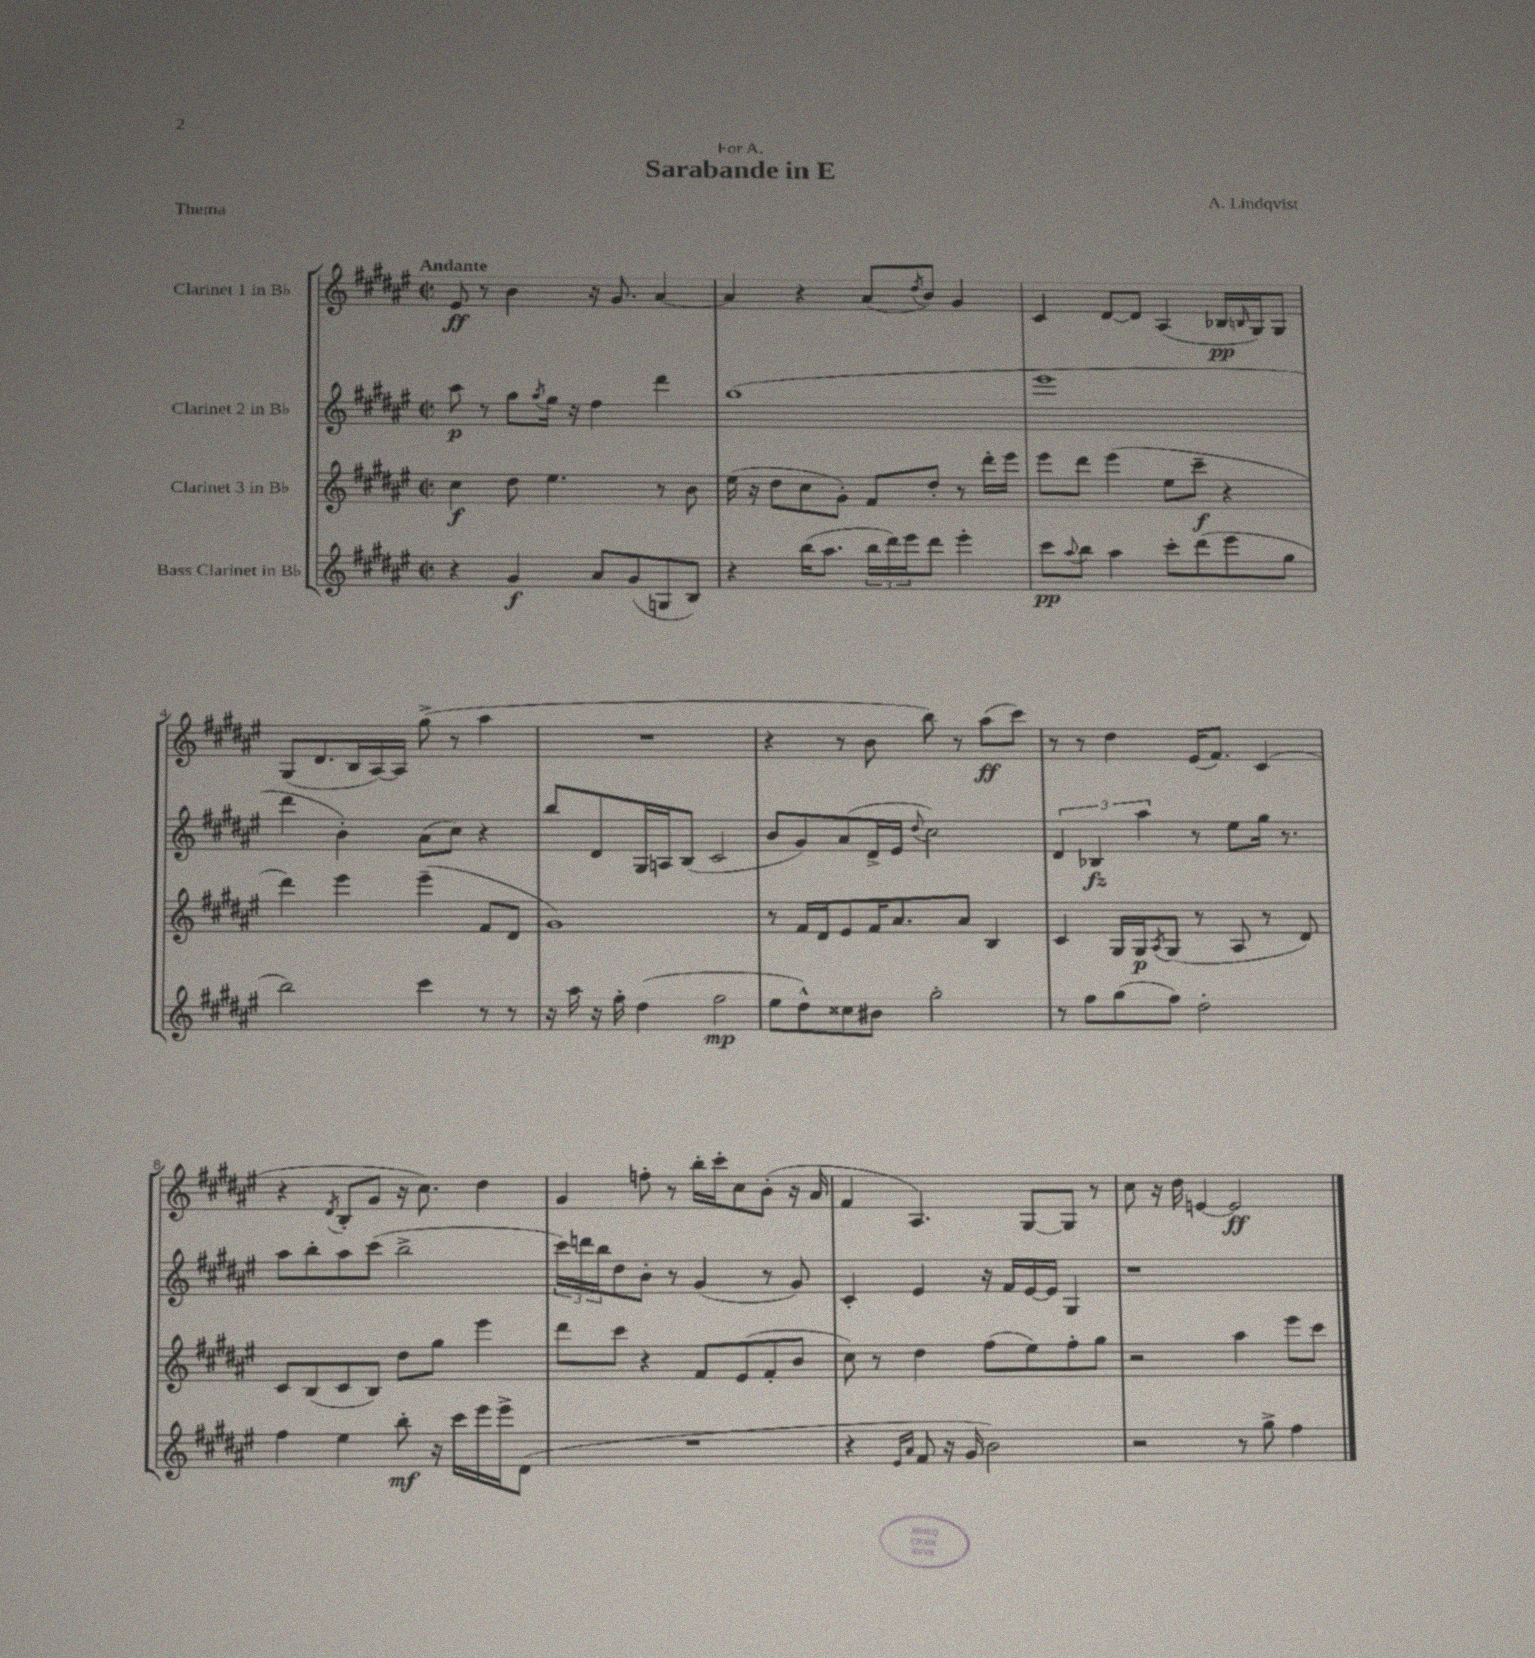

**kern	**dynam	**kern	**dynam	**kern	**dynam	**kern	**dynam
*part4	*part4	*part3	*part3	*part2	*part2	*part1	*part1
*staff4	*staff4	*staff3	*staff3	*staff2	*staff2	*staff1	*staff1
*I"Bass Clarinet in B♭	*	*I"Clarinet 3 in B♭	*	*I"Clarinet 2 in B♭	*	*I"Clarinet 1 in B♭	*
*clefG2	*	*clefG2	*	*clefG2	*	*clefG2	*
*k[f#c#g#d#a#e#]	*	*k[f#c#g#d#a#e#]	*	*k[f#c#g#d#a#e#]	*	*k[f#c#g#d#a#e#]	*
*M2/2	*	*M2/2	*	*M2/2	*	*M2/2	*
*met(c|)	*	*met(c|)	*	*met(c|)	*	*met(c|)	*
=1	=1	=1	=1	=1	=1	=1	=1
!	!	!	!	!	!	!LO:TX:a:B:t=Andante	!
4r	.	4cc#\	f	8aa#\	p	8e#/	ff
.	.	.	.	8r	.	8r	.
4g#/	f	8dd#\	.	8ff#\L	.	4b\	.
.	.	.	.	8qff#/	.	.	.
.	.	4.ee#\	.	16ee#\Jk	.	.	.
.	.	.	.	16r	.	.	.
8a#/L	.	.	.	4dd#\	.	16r	.
.	.	.	.	.	.	8.g#/	.
(8g#/	.	.	.	.	.	.	.
8Gn/	.	8r	.	4ddd#\	.	[4a#/	.
8B/J)	.	8b\	.	.	.	.	.
=2	=2	=2	=2	=2	=2	=2	=2
4r	.	(16ee#\	.	(1gg#	.	4a#/]	.
.	.	16r	.	.	.	.	.
.	.	8dd#\L	.	.	.	.	.
(16bb\KL	.	8cc#\	.	.	.	4r	.
8.aa#\J	.	.	.	.	.	.	.
.	.	8g#'\J)	.	.	.	.	.
24bb\LL	.	8f#/L	.	.	.	(8a#/L	.
24ddd#\)	.	.	.	.	.	.	.
24eee#\J	.	.	.	.	.	.	.
.	.	.	.	.	.	8qdd#/	.
8ddd#\J	.	8dd#'/J	.	.	.	8b/J)	.
4eee#'\	.	8r	.	.	.	4g#/	.
.	.	16ddd#'\LL	.	.	.	.	.
.	.	16eee#\JJ	.	.	.	.	.
=3	=3	=3	=3	=3	=3	=3	=3
8ccc#\L	pp	8eee#\L	.	1eee#	.	4c#/	.
8qqaa#/	.	.	.	.	.	.	.
8bb\J	.	8ddd#\J	.	.	.	.	.
4aa#\	.	(4eee#\	.	.	.	[8d#/L	.
.	.	.	.	.	.	8d#/J]	.
8ccc#'\L	.	8ee#\L	.	.	.	(4A#/	.
(8ddd#\	.	8ccc#~\J	f	.	.	.	.
8eee#\	.	4r	.	.	.	16B-X/LL	pp
.	.	.	.	.	.	16qqBn/	.
.	.	.	.	.	.	16G#/J)	.
8gg#\J	.	.	.	.	.	8G#/J	.
!!LO:LB:g=z
=4	=4	=4	=4	=4	=4	=4	=4
2bb\)	.	4ddd#\)	.	4ddd#\	.	(8G#/L	.
.	.	.	.	.	.	8.d#/	.
.	.	4eee#\	.	4b'\)	.	.	.
.	.	.	.	.	.	16B/L	.
.	.	.	.	.	.	[16A#/)	.
.	.	.	.	.	.	16A#/JJ]	.
4ccc#\	.	(4eee#~\	.	(8a#\L	.	(8gg#^\	.
.	.	.	.	8cc#\J)	.	8r	.
8r	.	8f#/L	.	4r	.	4aa#\	.
8r	.	8d#/J	.	.	.	.	.
=5	=5	=5	=5	=5	=5	=5	=5
16r	.	1g#)	.	8bb/L	.	1r	.
16aa#\	.	.	.	.	.	.	.
16r	.	.	.	8d#/	.	.	.
16ff#'\	.	.	.	.	.	.	.
(4dd#\	.	.	.	16G#/L	.	.	.
.	.	.	.	16An/J	.	.	.
.	.	.	.	(8B/J	.	.	.
2ff#\	mp	.	.	2c#/	.	.	.
=6	=6	=6	=6	=6	=6	=6	=6
8ee#\L	.	8r	.	8b/L	.	4r	.
8dd#^^\)	.	16f#/LL	.	8g#/)	.	.	.
.	.	16d#/J	.	.	.	.	.
8cc##X\	.	8e#/	.	(8a#/	.	8r	.
8b#X\J	.	16f#/K	.	16d#^/L	.	8b\	.
.	.	8.a#/	.	16e#/JJ	.	.	.
.	.	.	.	8qqdd#/	.	.	.
2gg#'\	.	.	.	2cc#\)	.	8bb\)	.
.	.	8a#/J	.	.	.	8r	.
.	.	4B/	.	.	.	(8aa#\L	ff
.	.	.	.	.	.	8ccc#\J)	.
=7	=7	=7	=7	=7	=7	=7	=7
8r	.	4c#/	.	6d#/	.	8r	.
8ff#\L	.	.	.	.	.	8r	.
.	.	.	.	6B-X/	fz	.	.
(8gg#\	.	16G#/LL	.	.	.	4dd#\	.
.	.	16G#/J	p	.	.	.	.
.	.	.	.	6aa#\	.	.	.
.	.	8qA#/	.	.	.	.	.
8ff#\J)	.	(8G#/J	.	.	.	.	.
2dd#'\	.	8r	.	8r	.	(16e#/KL	.
.	.	.	.	.	.	8.f#/J)	.
.	.	8A#/	.	8ee#\L	.	.	.
.	.	8r	.	16gg#\Jk	.	(4c#/	.
.	.	.	.	8.r	.	.	.
.	.	8d#/)	.	.	.	.	.
!!LO:LB:g=z
=8	=8	=8	=8	=8	=8	=8	=8
4ff#\	.	8c#/L	.	8aa#\L	.	4r	.
.	.	(8B/	.	8bb'\	.	.	.
.	.	.	.	.	.	8qd#/	.
4ee#\	.	8c#/	.	8aa#\	.	8B'/L	.
.	.	8B/J)	.	(8ccc#\J	.	8g#/J	.
8bb'\	mf	8dd#\L	.	2bb^\	.	16r	.
.	.	.	.	.	.	8.cc#\)	.
16r	.	8gg#\J	.	.	.	.	.
16ccc#\LL	.	.	.	.	.	.	.
16eee#\	.	4eee#\	.	.	.	4dd#\	.
16eee#^\J	.	.	.	.	.	.	.
(8d#\J	.	.	.	.	.	.	.
=9	=9	=9	=9	=9	=9	=9	=9
1r	.	8ddd#\L	.	24ccc#\LL)	.	4g#/	.
.	.	.	.	24dddn\	.	.	.
.	.	.	.	24bb\J	.	.	.
.	.	8ccc#\J	.	8dd#\	.	.	.
.	.	4r	.	8b'\J	.	8ffn'\	.
.	.	.	.	8r	.	8r	.
.	.	8f#/L	.	(4g#/	.	16bb'\LL	.
.	.	.	.	.	.	16ccc#'\J	.
.	.	(8e#/	.	.	.	8cc#\	.
.	.	8f#'/	.	8r	.	(8b'\J	.
.	.	8b/J	.	8g#/)	.	16r	.
.	.	.	.	.	.	16a#/	.
=10	=10	=10	=10	=10	=10	=10	=10
4r	.	8cc#\)	.	4c#'/	.	4f#/	.
.	.	8r	.	.	.	.	.
16qqe#/LL	.	.	.	.	.	.	.
16qqa#/JJ	.	.	.	.	.	.	.
8f#/	.	4dd#\	.	4e#/	.	4.A#/)	.
16r	.	.	.	.	.	.	.
16g#/	.	.	.	.	.	.	.
2b\)	.	(8ff#\L	.	16r	.	.	.
.	.	.	.	16f#/LL	.	.	.
.	.	8ee#\)	.	[16e#/	.	[8G#/L	.
.	.	.	.	16e#/JJ]	.	.	.
.	.	8ff#'\	.	4G#/	.	8G#/J]	.
.	.	8gg#\J	.	.	.	8r	.
=11	=11	=11	=11	=11	=11	=11	=11
2r	.	2r	.	1r	.	8cc#\	.
.	.	.	.	.	.	16r	.
.	.	.	.	.	.	16dd#\	.
.	.	.	.	.	.	[4en/	.
8r	.	4aa#\	.	.	.	2e/]	ff
8gg#^\	.	.	.	.	.	.	.
4ff#\	.	8eee#\L	.	.	.	.	.
.	.	8ccc#\J	.	.	.	.	.
==	==	==	==	==	==	==	==
*-	*-	*-	*-	*-	*-	*-	*-
